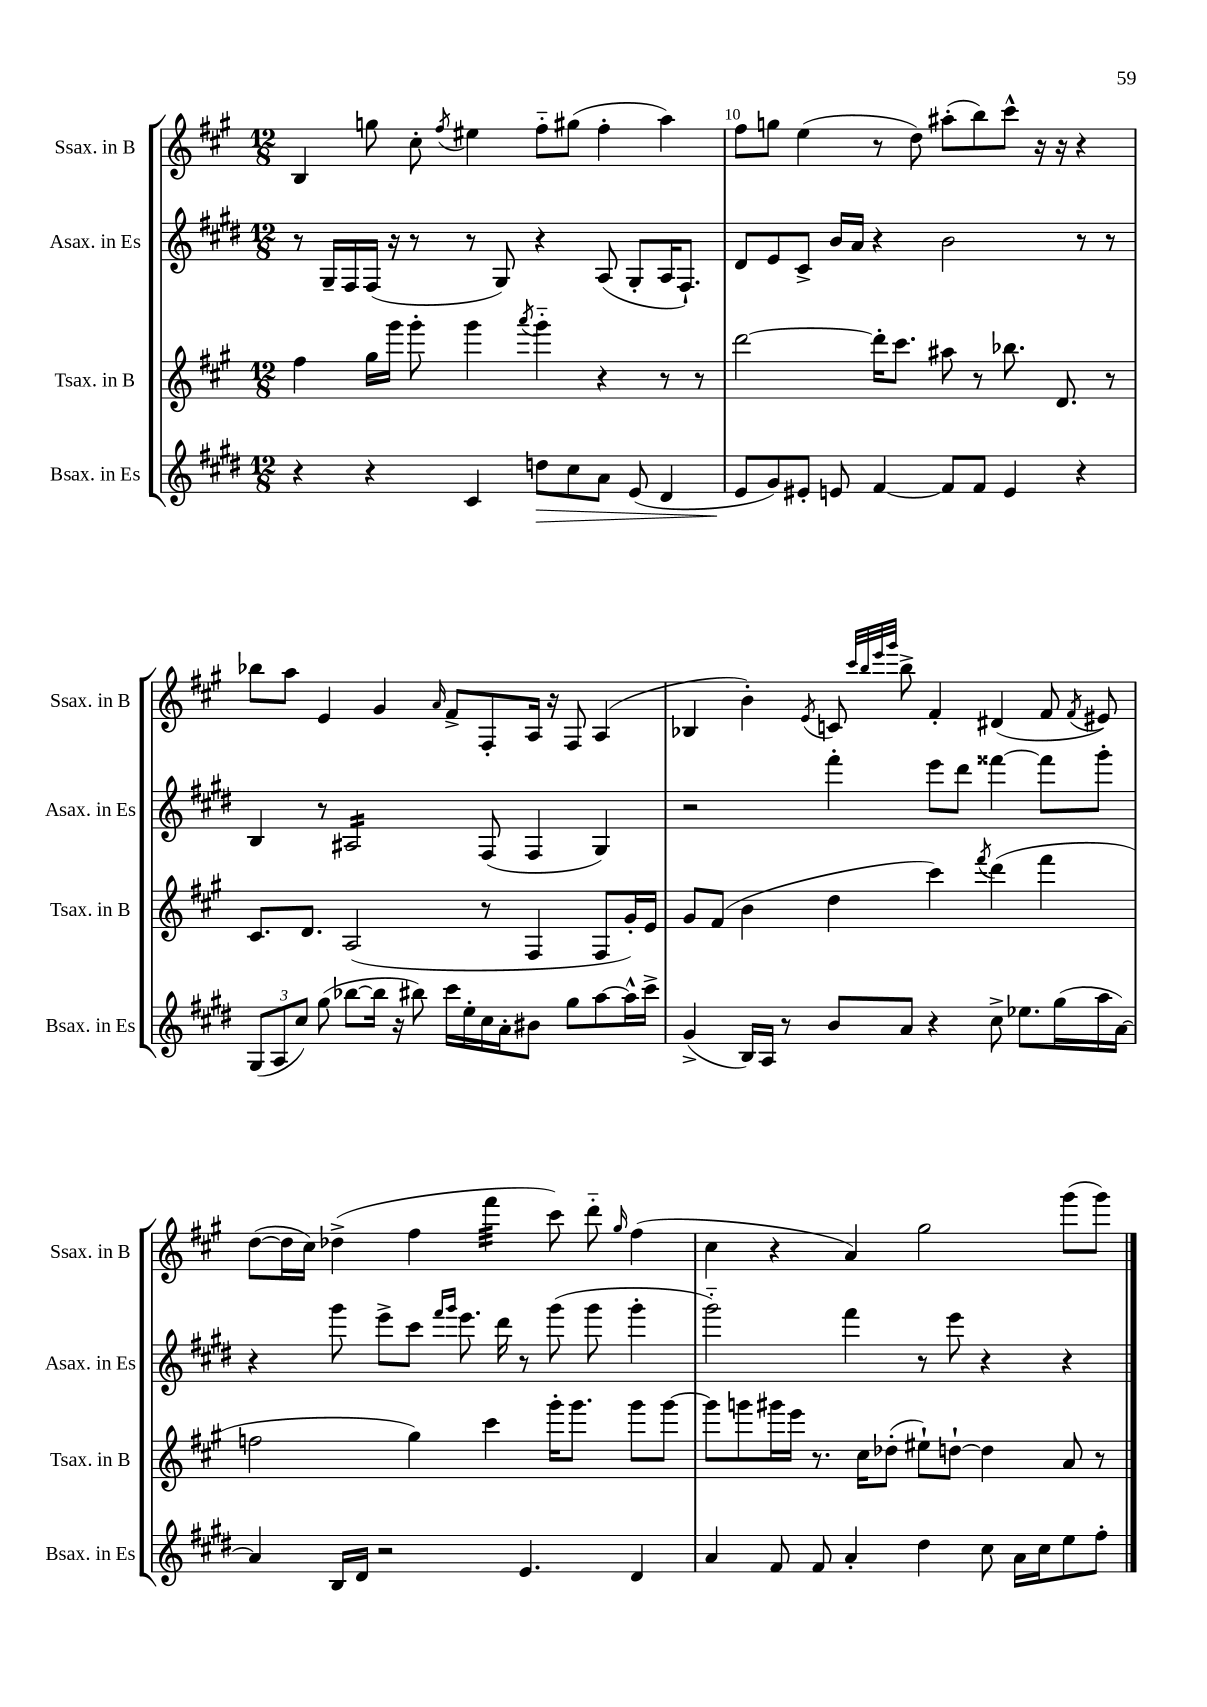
<<
\new StaffGroup <<
\new Staff = "s0" \with { instrumentName = "Ssax. in B" shortInstrumentName = "Ssax. in B" } {
    \clef treble \key a \major \numericTimeSignature \time 12/8
    \autoBeamOff b4 g''8 cis''8-. \acciaccatura { fis''8 } eis''4 fis''8[-_ gis''8]( fis''4-. a''4) |
    fis''8[ g''8] e''4( r8 d''8) ais''8[-.( b''8) cis'''8]-^ r16 r16 r4 |
    bes''8[ a''8] e'4 gis'4 \grace { a'16 } fis'8[-> fis8-. a16] r16 fis8 a4( |
    bes4 b'4-.) \acciaccatura { e'8 } c'8 \grace { cis'''32[ b''32 e'''32 gis'''32] } b''8-> fis'4-. dis'4( fis'8 \acciaccatura { fis'8 } eis'8) |
    d''8[~( d''16 cis''16]) des''4->( fis''4 fis'''4:32 cis'''8) d'''8-_ \grace { gis''16 } fis''4( |
    cis''4 r4 a'4) gis''2 gis'''8[( gis'''8]) \bar "|." |
}
\new Staff = "s1" \with { instrumentName = "Asax. in Es" shortInstrumentName = "Asax. in Es" } {
    \clef treble \key e \major \numericTimeSignature \time 12/8
    \autoBeamOff r8 gis16[-- fis16 fis16]( r16 r8 r8 gis8) r4 a8( gis8[-. a16 fis8.]-!) |
    dis'8[ e'8 cis'8]-> b'16[ a'16] r4 b'2 r8 r8 |
    b4 r8 ais2:16 fis8( fis4 gis4) |
    r2 fis'''4-. e'''8[ dis'''8] fisis'''4~ fisis'''8[ gis'''8]-. |
    r4 gis'''8 e'''8[-> cis'''8] \grace { fis'''16[ gis'''16] } e'''8. dis'''16 r8 gis'''8( gis'''8 gis'''4-. |
    gis'''2-_) fis'''4 r8 e'''8 r4 r4 \bar "|." |
}
\new Staff = "s2" \with { instrumentName = "Tsax. in B" shortInstrumentName = "Tsax. in B" } {
    \clef treble \key a \major \numericTimeSignature \time 12/8
    \autoBeamOff fis''4 gis''16[ gis'''16] gis'''8-. gis'''4 \acciaccatura { a'''8 } gis'''4-_ r4 r8 r8 |
    d'''2~ d'''16[-. cis'''8.] ais''8 r8 bes''8. d'8. r8 |
    cis'8.[ d'8.] a2( r8 fis4 fis8[ gis'16-.) e'16] |
    gis'8[ fis'8]( b'4 d''4 cis'''4) \acciaccatura { fis'''8 } d'''4( fis'''4 |
    f''2 gis''4) cis'''4 gis'''16[-. gis'''8.] gis'''8[ gis'''8]~ |
    gis'''8[ g'''8 gis'''16 e'''16] r8. cis''16[ des''8]-.( eis''8[-!) d''8]~-! d''4 a'8 r8 \bar "|." |
}
\new Staff = "s3" \with { instrumentName = "Bsax. in Es" shortInstrumentName = "Bsax. in Es" } {
    \clef treble \key e \major \numericTimeSignature \time 12/8
    \autoBeamOff r4 r4 cis'4 d''8[\> cis''8 a'8] e'8( dis'4 |
    e'8[\! gis'8) eis'8]-. e'8 fis'4~ fis'8[ fis'8] e'4 r4 |
    \tuplet 3/2 { gis8[( a8 cis''8]) } gis''8( bes''8[~ bes''16] r16 bis''8) cis'''16[ e''16-. cis''16 a'16-. bis'8] gis''8[ a''8~ a''16-^ cis'''16]-> |
    gis'4->( b16[) a16] r8 b'8[ a'8] r4 cis''8-> ees''8.[ gis''16( a''16 a'16]~) |
    a'4 b16[ dis'16] r2 e'4. dis'4 |
    a'4 fis'8 fis'8 a'4-. dis''4 cis''8 a'16[ cis''16 e''8 fis''8]-. \bar "|." |
}
>>
>>
\layout { \context { \Score currentBarNumber = #9 \override BarNumber.break-visibility = ##(#f #t #t) barNumberVisibility = #(every-nth-bar-number-visible 5) } }
